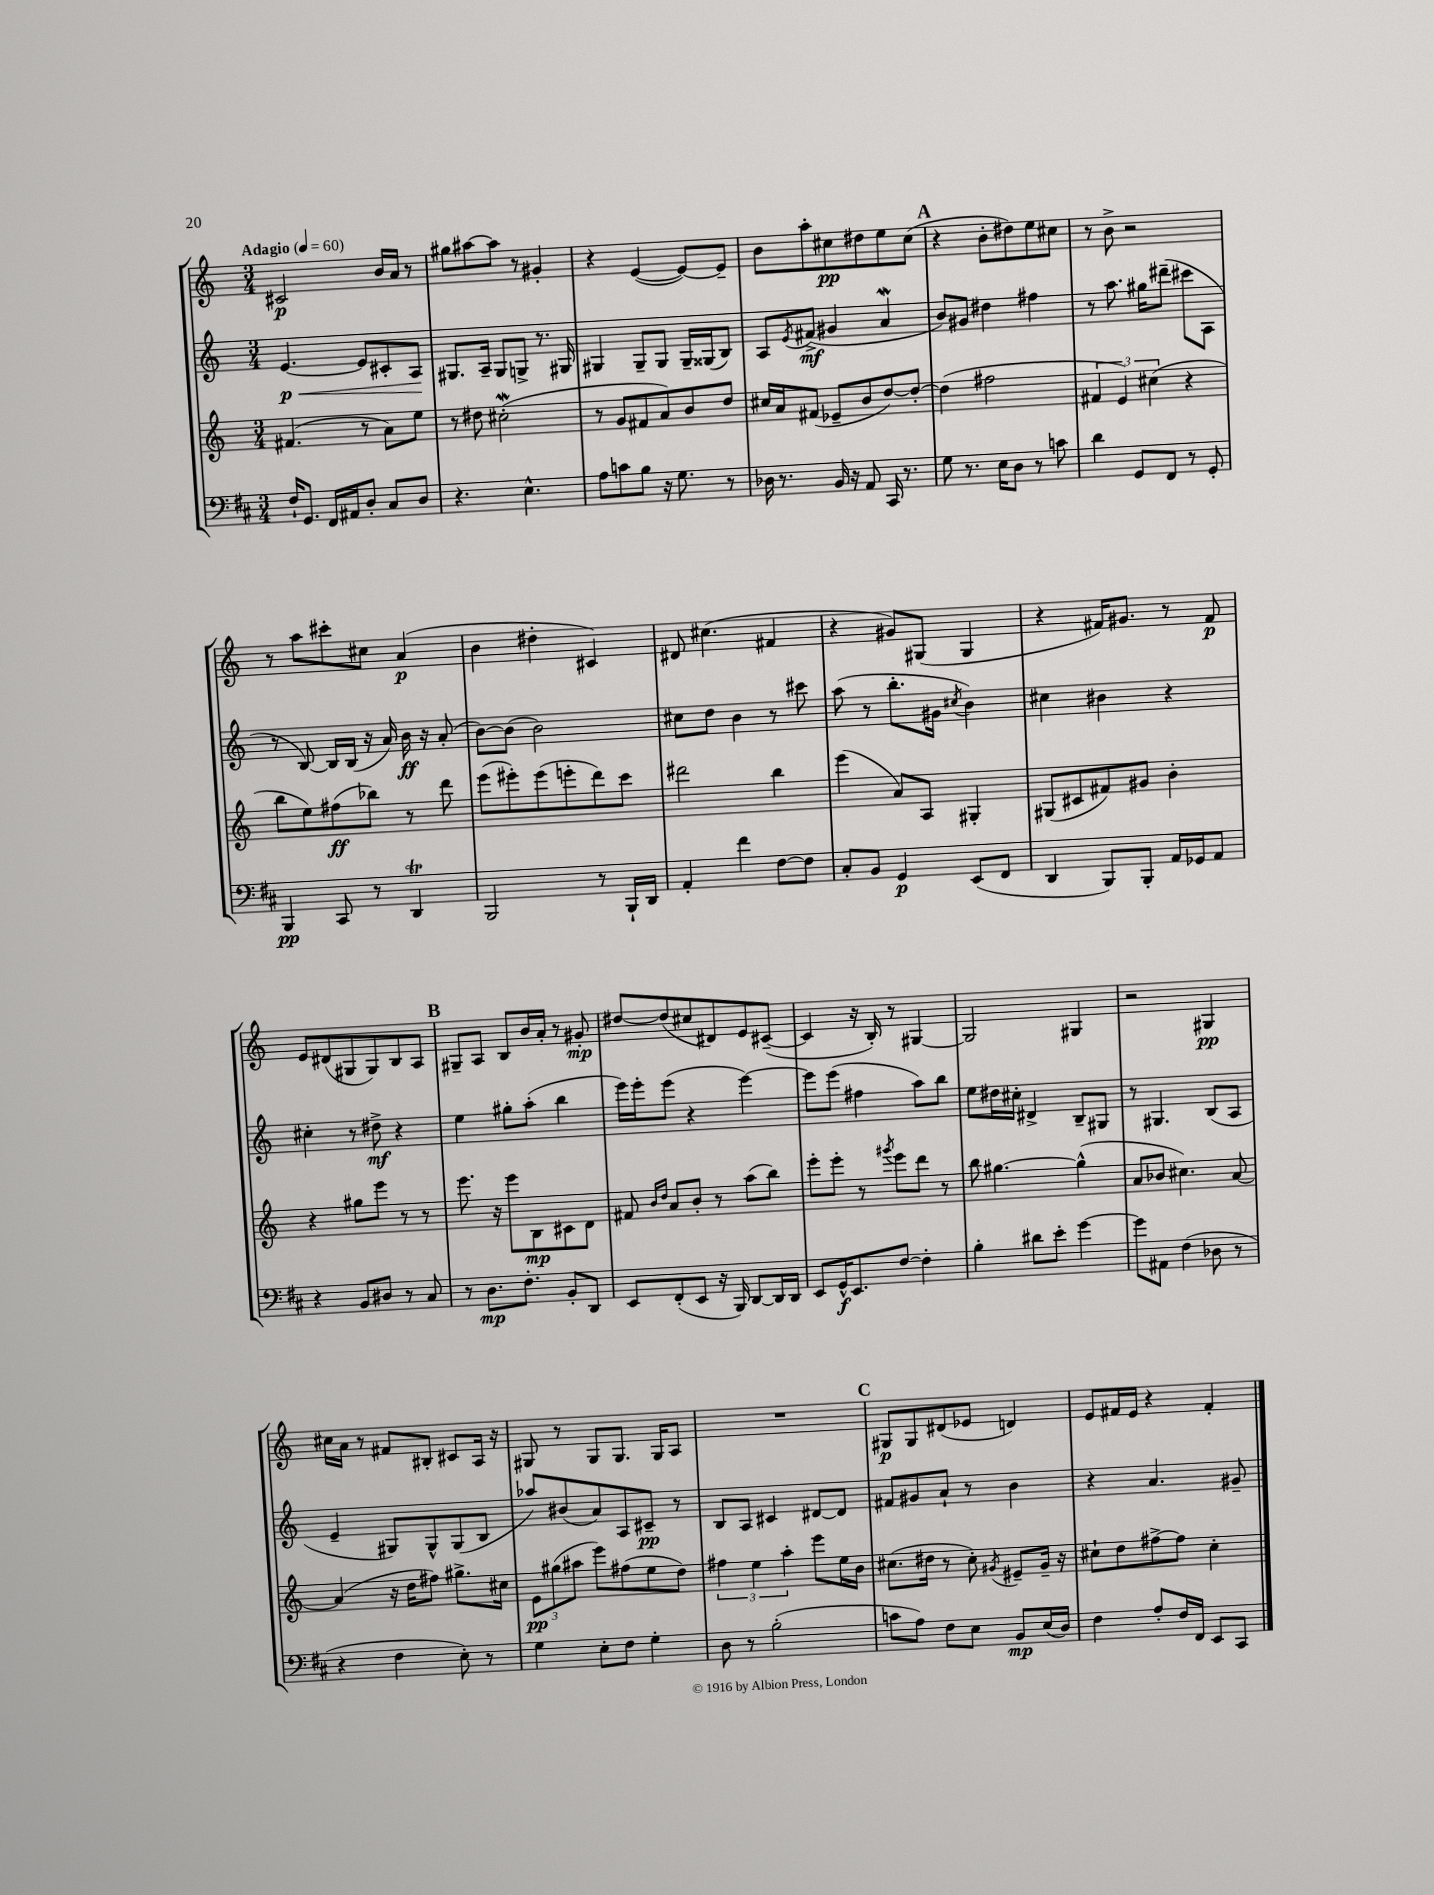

**kern	**kern	**kern	**kern
*staff4	*staff3	*staff2	*staff1
*clefF4	*clefG2	*clefG2	*clefG2
*k[f#c#]	*k[]	*k[]	*k[]
*M3/4	*M3/4	*M3/4	*M3/4
*MM60	*MM60	*MM60	*MM60
16F#`	(4.f#	[4.e	2c#
8.GG	.	.	.
16FF#	.	.	.
16AA#	.	.	.
8D'	8r	8e]	.
8C#	8a)	8c#'	16b
.	.	.	16a
8D	8ee	8A	8r
=	=	=	=
4.r	8r	8.G#	8gg#
.	8dd#	.	[8aa#
.	.	16A~	.
.	(2cc#'	8G#	8aa#]
4.E^^	.	8G^	8r
.	.	8.r	4g#'
.	.	16G#	.
=	=	=	=
8A	8r	4G#	4r
8c	8g	.	.
8B	8f#	8G#~	([4e
16r	8a)	8G#	.
8.G	.	.	.
.	8b	16G#~	8e_)
.	.	(16G##	.
8r	8dd	8B)	8e~]
=	=	=	=
16D-	16cc#	8A	8b
8.r	16a	.	.
.	.	8qe	.
.	(8f#	(8f#^	8aa'
16BB	8e-~	4g#	8cc#
16r	.	.	.
8AA	8b	.	8dd#
16CC#	[8dd)	4a	8ee
8.r	.	.	.
.	8dd'_	.	(8cc#
=	=	=	=
8G	(4dd]	8b)	4r
8.r	.	8g#	.
.	2ff#	4dd#	8b'
16E	.	.	.
8D	.	.	8dd#)
8r	.	4ff#	8ee
8c	.	.	8cc#
=	=	=	=
4d	6f#	8r	8r
.	.	8.aa	8b^
.	6e)	.	.
8GG	.	.	2r
.	.	16gg#	.
.	(6cc#	.	.
8FF#	.	(8ddd#~	.
8r	4r	8ccc#	.
8GG'	.	8A	.
=	=	=	=
4BBB	8bb	8r	8r
.	8ee)	[8B)	8aa
8CC#	(8ff#	16B]	8ccc#'
.	.	(16B	.
8r	8bb-)	16r	8cc#
.	.	16a)	.
4DD	8r	16b	(4a
.	.	16r	.
.	8ddd	(8a'	.
=	=	=	=
2BBB	(8eee	[8b)	4b
.	8eee#')	(8b]	.
.	(8eee#	2b)	4dd#'
.	8eee'	.	.
8r	8ddd)	.	4c#)
16BBB`	8ccc	.	.
16DD	.	.	.
=	=	=	=
4AA'	2ddd#	8cc#	8d#
.	.	8dd	(4.cc#
4f#	.	4b	.
[8F#	4bb	8r	4f#
8F#]	.	8ccc#	.
=	=	=	=
8C#'	(4eee	(8aa	4r
8BB	.	8r	.
4GG	8a)	8.bb'	8g#)
.	8A	.	(8G#
.	.	16g#	.
.	.	8qcc#	.
(8EE	4G#'	4b)	4G#
8FF#	.	.	.
=	=	=	=
4DD	(8G#	4cc#	4r
.	8c#	.	.
8BBB)	8f#)	4b#	16f#)
.	.	.	8.g#
8BBB'	8g#	.	.
16AA	4b'	4r	8r
16GG-	.	.	.
8AA	.	.	8f#
=	=	=	=
4r	4r	4cc#'	8e
.	.	.	(8d#
8BB	8gg#	8r	8G#
8D#	8eee	8dd#^	8G#)
8r	8r	4r	8B
8C#	8r	.	8A
=	=	=	=
8r	8.eee	4ee	8G#~
8.D	.	.	8A
.	16r	.	.
.	8eee	8gg#'	8B
8.F#'	.	.	.
.	8B	(8aa'	16b
.	.	.	16a'
8BB'	8c#	4bb	8r
8DD	8d	.	8g#'
=	=	=	=
8EE	8f#	16eee)	[8dd#
.	.	16eee'	.
.	16qqb	.	.
.	16qqdd	.	.
(8FF#'	8a	(8eee	(8dd#]
8EE	8b'	4r	8cc#
16r	8r	.	8d#)
16BBB)	.	.	.
[8DD	(8aa	[4eee)	8e
16DD]	8bb)	.	([8c#~
16DD	.	.	.
=	=	=	=
8EE	8eee'	8eee]	4c#]
16GG^^	8eee'	(8eee	.
8.EE	.	.	.
.	8r	4ff#	16r
.	.	.	16B')
.	8qggg#	.	.
[8F#	8eee	.	8r
4F#']	8ddd	8aa)	[4G#
.	8r	8bb	.
=	=	=	=
4B'	8bb	8ee	2G#]
.	[4.gg#	16dd#	.
.	.	16cc#'	.
8d#	.	4d#^	.
8e'	.	.	.
[4g	(4gg#^^]	8B~	4G#
.	.	8G#	.
=	=	=	=
8g]	8a	8r	2r
8AA#	8b-	4.G#	.
(4F#	4.cc#)	.	.
8D-	.	(8B	4G#
8r	[8a	8A	.
=	=	=	=
4r	(4a]	4e~	16cc#
.	.	.	16a
.	.	.	8r
4F#	16r	8G#)	8f#
.	16dd	.	.
.	8ff#)	8G#^^	8B#'
8E')	8.gg#^	(8G#	8c#
8r	.	8B	16A
.	16cc#	.	16r
=	=	=	=
4G	12e	8aa-)	8G#
.	(12gg#	.	.
.	.	(8b#	8r
.	12aa#	.	.
8E'	8eee)	8a)	8G#
8F#	(8ff#	8A	8.G#
4G'	8ee	8c#~	.
.	.	.	16G#
.	8dd)	8r	8A
=	=	=	=
8D	6ff#	8B	2.r
8r	.	8A	.
.	6ee	.	.
(2B'	.	4c#	.
.	6aa'	.	.
.	8eee	[8d#	.
.	16ee	8d#]	.
.	16b	.	.
=	=	=	=
8c	(8.cc#	8f#	8G#
8A)	.	8g#	8G#
.	16dd#	.	.
8F#	8r	8a`	(8d#
8E	8cc#')	8r	8e-
.	8qg#	.	.
8BB	8e#~	4b	4d)
(16E	16g#~	.	.
16D)	16r	.	.
=	=	=	=
4F#	8cc#`	4r	8e
.	8dd	.	16f#
.	.	.	16e
8A'	[8ff#^	4.a	4r
16F#	8ff#]	.	.
16FF#	.	.	.
8EE	4cc#'	.	4f#'
8CC#	.	8g#~	.
==	==	==	==
*-	*-	*-	*-
